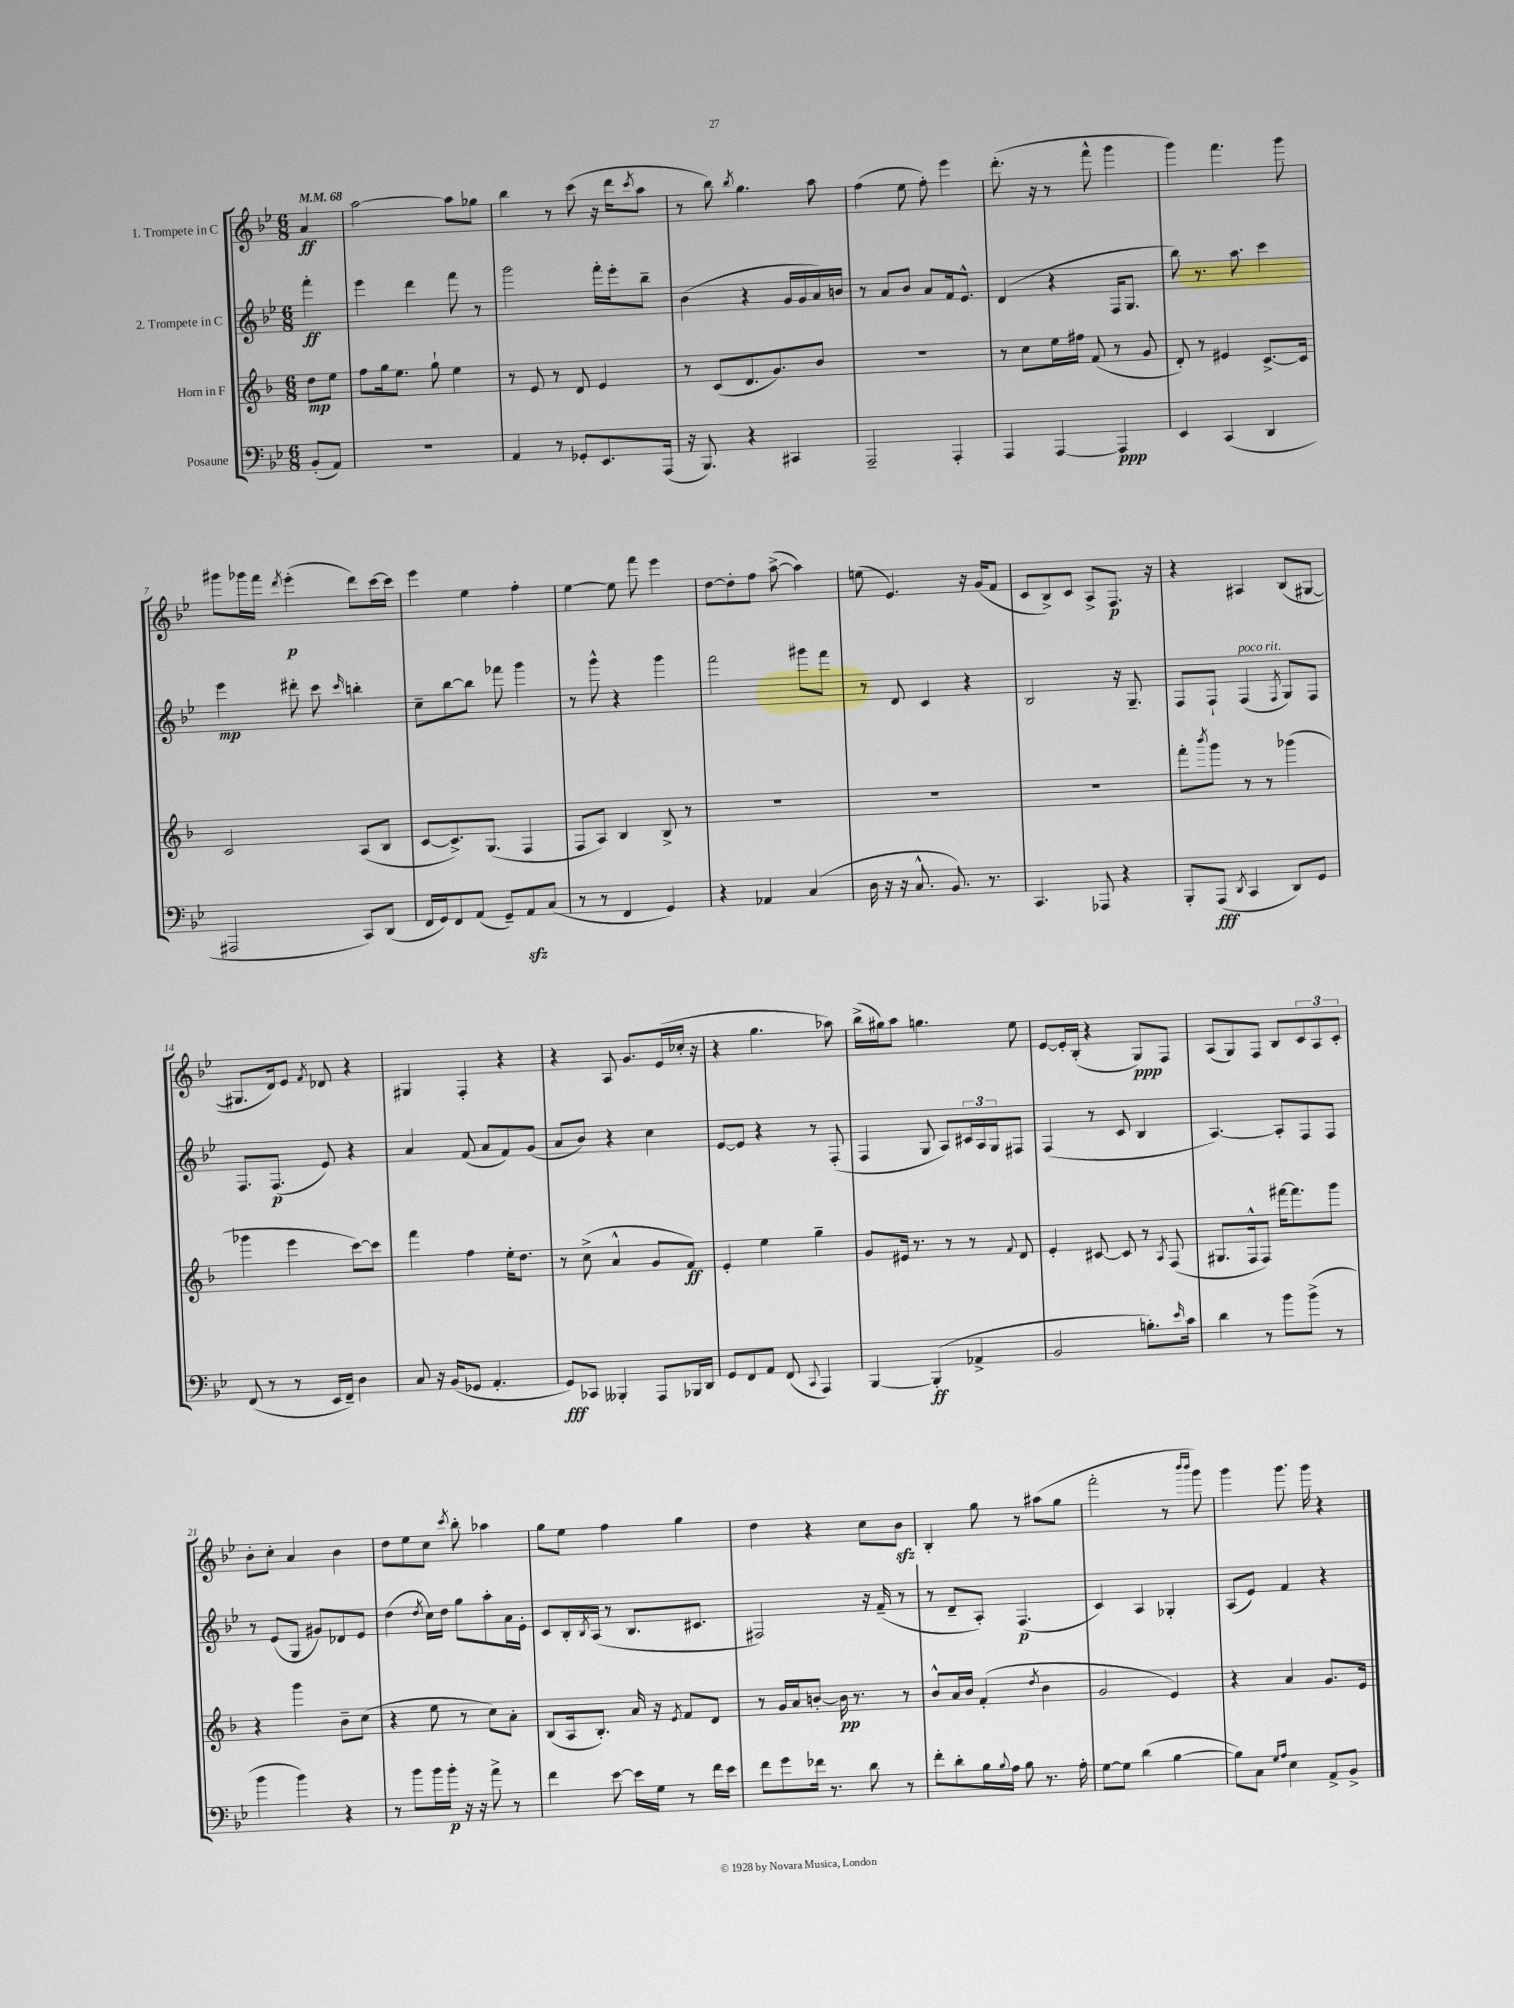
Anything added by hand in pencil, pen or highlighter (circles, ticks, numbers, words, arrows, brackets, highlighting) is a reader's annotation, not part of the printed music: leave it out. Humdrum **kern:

**kern	**kern	**kern	**kern
*staff4	*staff3	*staff2	*staff1
*clefF4	*clefG2	*clefG2	*clefG2
*k[b-e-]	*k[b-]	*k[b-e-]	*k[b-e-]
*M6/8	*M6/8	*M6/8	*M6/8
*MM68	*MM68	*MM68	*MM68
(8BB-'	8dd	4fff'	4a
8AA)	8ee	.	.
=	=	=	=
2.r	8ff	4eee-	[2aa
.	16gg	.	.
.	8.ee	.	.
.	.	4ddd	.
.	8gg`	.	.
.	4ee	8fff	8aa]
.	.	8r	8gg-
=	=	=	=
4AA	8r	2ggg	4bb-
.	8e	.	.
8r	8r	.	8r
8GG-'	8d	.	(8ccc
8.EE-	4e	16fff'	16r
.	.	16eee-'	16ddd
.	.	.	8qccc
.	.	8bb-~	8aa
(16AAA	.	.	.
=	=	=	=
16r	8r	(4b-	8r
8.BBB-)	.	.	.
.	(8c	.	8bb-)
.	.	.	8qbb-
4r	8.d	4r	4.gg
.	8.g)	.	.
4CC#	.	16g	.
.	.	16g	.
.	8b-	16a)	8aa
.	.	16b	.
=	=	=	=
2AAA~	2.r	8r	(4ff
.	.	8a	.
.	.	8b-	8ee-
.	.	8a	8ff')
4AAA'	.	16f	4eee-
.	.	8.e-^^	.
=	=	=	=
4AAA	8r	(4d	(8.ddd'
.	8cc	.	.
.	.	.	16r
[4AAA	16ee	4r	8r
.	16ff#	.	.
.	(8f	.	8fff^^
4AAA]	8r	16F	4ggg
.	.	8.G	.
.	8g	.	.
=	=	=	=
4EE-	8d')	8bb-)	4ggg)
.	8r	8.r	.
(4CC	4e#	.	4.fff
.	.	8.aa	.
4DD	[8.c^	4ccc	.
.	.	.	8ggg
.	16c]	.	.
=	=	=	=
2AAA#	2c	4eee-	8ggg#
.	.	.	16ggg-
.	.	.	16fff
.	.	.	8qddd
.	.	8ddd#'	(4eee-'
.	.	8ccc	.
.	.	16qqccc	.
8CC)	(8A	4bb'	8ddd)
(8DD	8B-	.	[16ccc
.	.	.	16ccc]
=	=	=	=
16FF	[8c	8cc~	4eee-
16GG)	.	.	.
8FF	8.c^])	[8bb-	.
(8AA	.	8bb-]	4ee-
.	(8.G	.	.
8GG~)	.	8fff-	.
8AA	4F	4ggg	4ff'
(8C	.	.	.
=	=	=	=
8r	8F	8r	[4ee-
8r	8A)	8ggg^^	.
4FF	4B-	4r	8ee-]
.	.	.	8fff
4GG)	8B-^	4ggg	4eee-
.	8r	.	.
=	=	=	=
4r	2.r	2fff	[8dd
.	.	.	8dd']
4AA-	.	.	8ff
.	.	.	([8aa^
(4C	.	8ggg#	4aa])
.	.	8fff	.
=	=	=	=
16D	2.r	8r	(8ee
16r	.	.	.
16r	.	8d	4.e-)
8.C^^	.	.	.
.	.	4c	.
8.BB-)	.	.	.
.	.	4r	16r
8.r	.	.	(16g
.	.	.	8f
=	=	=	=
4.CC	2.r	2B-	8c
.	.	.	8B-^)
.	.	.	8c
8AAA-	.	.	8A^
4r	.	16r	8.F
.	.	8.G~	.
.	.	.	16r
=	=	=	=
8BBB-'	8fff'	8F	4r
.	8qbbb-	.	.
(8AAA	8ggg	8F`	.
8qDD	.	.	.
4CC	8r	(4F	4A#
.	8r	.	.
.	.	8qF	.
8DD)	(4ggg-	8G)	(8B-
8GG	.	8F	[8G#
=	=	=	=
(8FF	4ggg-	8.F	8.G#]
8r	.	.	.
.	.	(8.F	16d)
8r	4eee	.	8e-
.	.	.	8qf
16EE-	.	8e-)	8d-
16FF~)	.	.	.
4D	[8ccc)	4r	4r
.	8ccc]	.	.
=	=	=	=
8C	4fff	4a	4G#
16r	.	.	.
(16BB-	.	.	.
8GG-	4ff	(8f	4F'
4.AA'	.	8a	.
.	16ee'	8f)	4r
.	8.dd	.	.
.	.	(8g	.
=	=	=	=
8GG)	8r	8a	4r
8CC-	(8cc^	8b-)	.
4BBB--'	4a^^	4r	8A
.	.	.	8.g
8AAA	8g	4cc	.
.	.	.	(16e-
16BBB-	8f)	.	16cc-'
16DD	.	.	16r
=	=	=	=
8GG	4e'	[8e-	4r
8FF	.	8e-]	.
8AA	4ee	4r	4.gg
(8FF	.	.	.
8qqCC	.	.	.
4AAA)	4gg~	8r	.
.	.	(8F'	8aa-)
=	=	=	=
[4BBB-	8g	4F	(16bb-^
.	.	.	16gg#)
.	16e#	.	8aa
.	8.r	.	.
(4BBB-']	.	8G	4.gg
.	8r	8A)	.
4AA-^	8r	24c#	.
.	.	24A	.
.	.	24G	.
.	8qqf	.	.
.	8d	8F#	8ee-
=	=	=	=
2BB-	4e'	(4F	[8e-
.	.	.	16e-']
.	.	.	(16B-'
.	[8c#	8r	4r
.	8c#]	8c	.
8.B')	8r	4B-	8G)
.	8qA	.	.
.	(8F	.	8F
16qqe-	.	.	.
16c	.	.	.
=	=	=	=
4d	8.G#	[4.A)	(8A
.	.	.	8G)
.	16F^^	.	.
8r	8F)	.	8F
8b-	[16fff#	8A']	8B-
.	8.fff#]	.	.
(8b-^	.	8F	12c
.	.	.	12A
8r	8ggg	8F	.
.	.	.	12c'
=	=	=	=
4b-	4r	8r	8b-'
.	.	(8e-	8cc'
4b-)	4ggg	8G	4a
.	.	8g#)	.
4r	8b-~	8d-	4b-
.	(8cc	8e-	.
=	=	=	=
8r	4r	(4dd	8dd
8b-	.	.	8ee-
.	.	8qdd	.
16b-	8ee	16cc)	8cc
16b-'	.	16dd	.
.	.	.	8qccc
16r	8r	8gg	8bb-'
16r	.	.	.
8a^	8cc)	8aa'	4aa-
8r	8a'	16a	.
.	.	16e-'	.
=	=	=	=
4f	(8B-	8c	8gg
.	16A	16B-'	8ee-
.	.	8qB-	.
.	8.B-')	(16A	.
[8e-	.	8r	4ff
16e-]	16a	8.B-	.
16G	16r	.	.
.	8qe	.	.
8r	8f	.	4gg
.	.	8.c#	.
16f	8d	.	.
16e-	.	.	.
=	=	=	=
8f	8r	2F#)	4dd
8g	16g	.	.
.	16a	.	.
16f-	[8b'	.	4r
8.r	.	.	.
.	16b]	.	.
.	8.r	.	.
8d	.	16r	8cc
.	.	(16f~	.
8r	8r	8r	8b-
=	=	=	=
8f'	8b-^^	8r	4B-'
8d'	16a	8d~	.
.	16b-	.	.
16B-	(4f'	8A')	8gg
8qqB-	.	.	.
16A	.	.	.
8B-	.	(4.F	8r
.	8qdd	.	.
8.r	4b-	.	(8aa#
.	.	.	8gg
16A'	.	.	.
=	=	=	=
[8G	2g	4c)	2fff'
8G]	.	.	.
(4d	.	4A	.
[4B-	4e)	4G-'	8r
.	.	.	16qqbbb-
.	.	.	16qqbbb-
.	.	.	8ggg)
=	=	=	=
8B-])	4r	(8A	4ggg
8C	.	8e-)	.
16qqG	.	.	.
16qqA	.	.	.
4E-	4a	4f	8.ggg
.	.	.	16ggg
8AA^	8.g	4r	4r
8BB-^	.	.	.
.	16e	.	.
==	==	==	==
*-	*-	*-	*-
